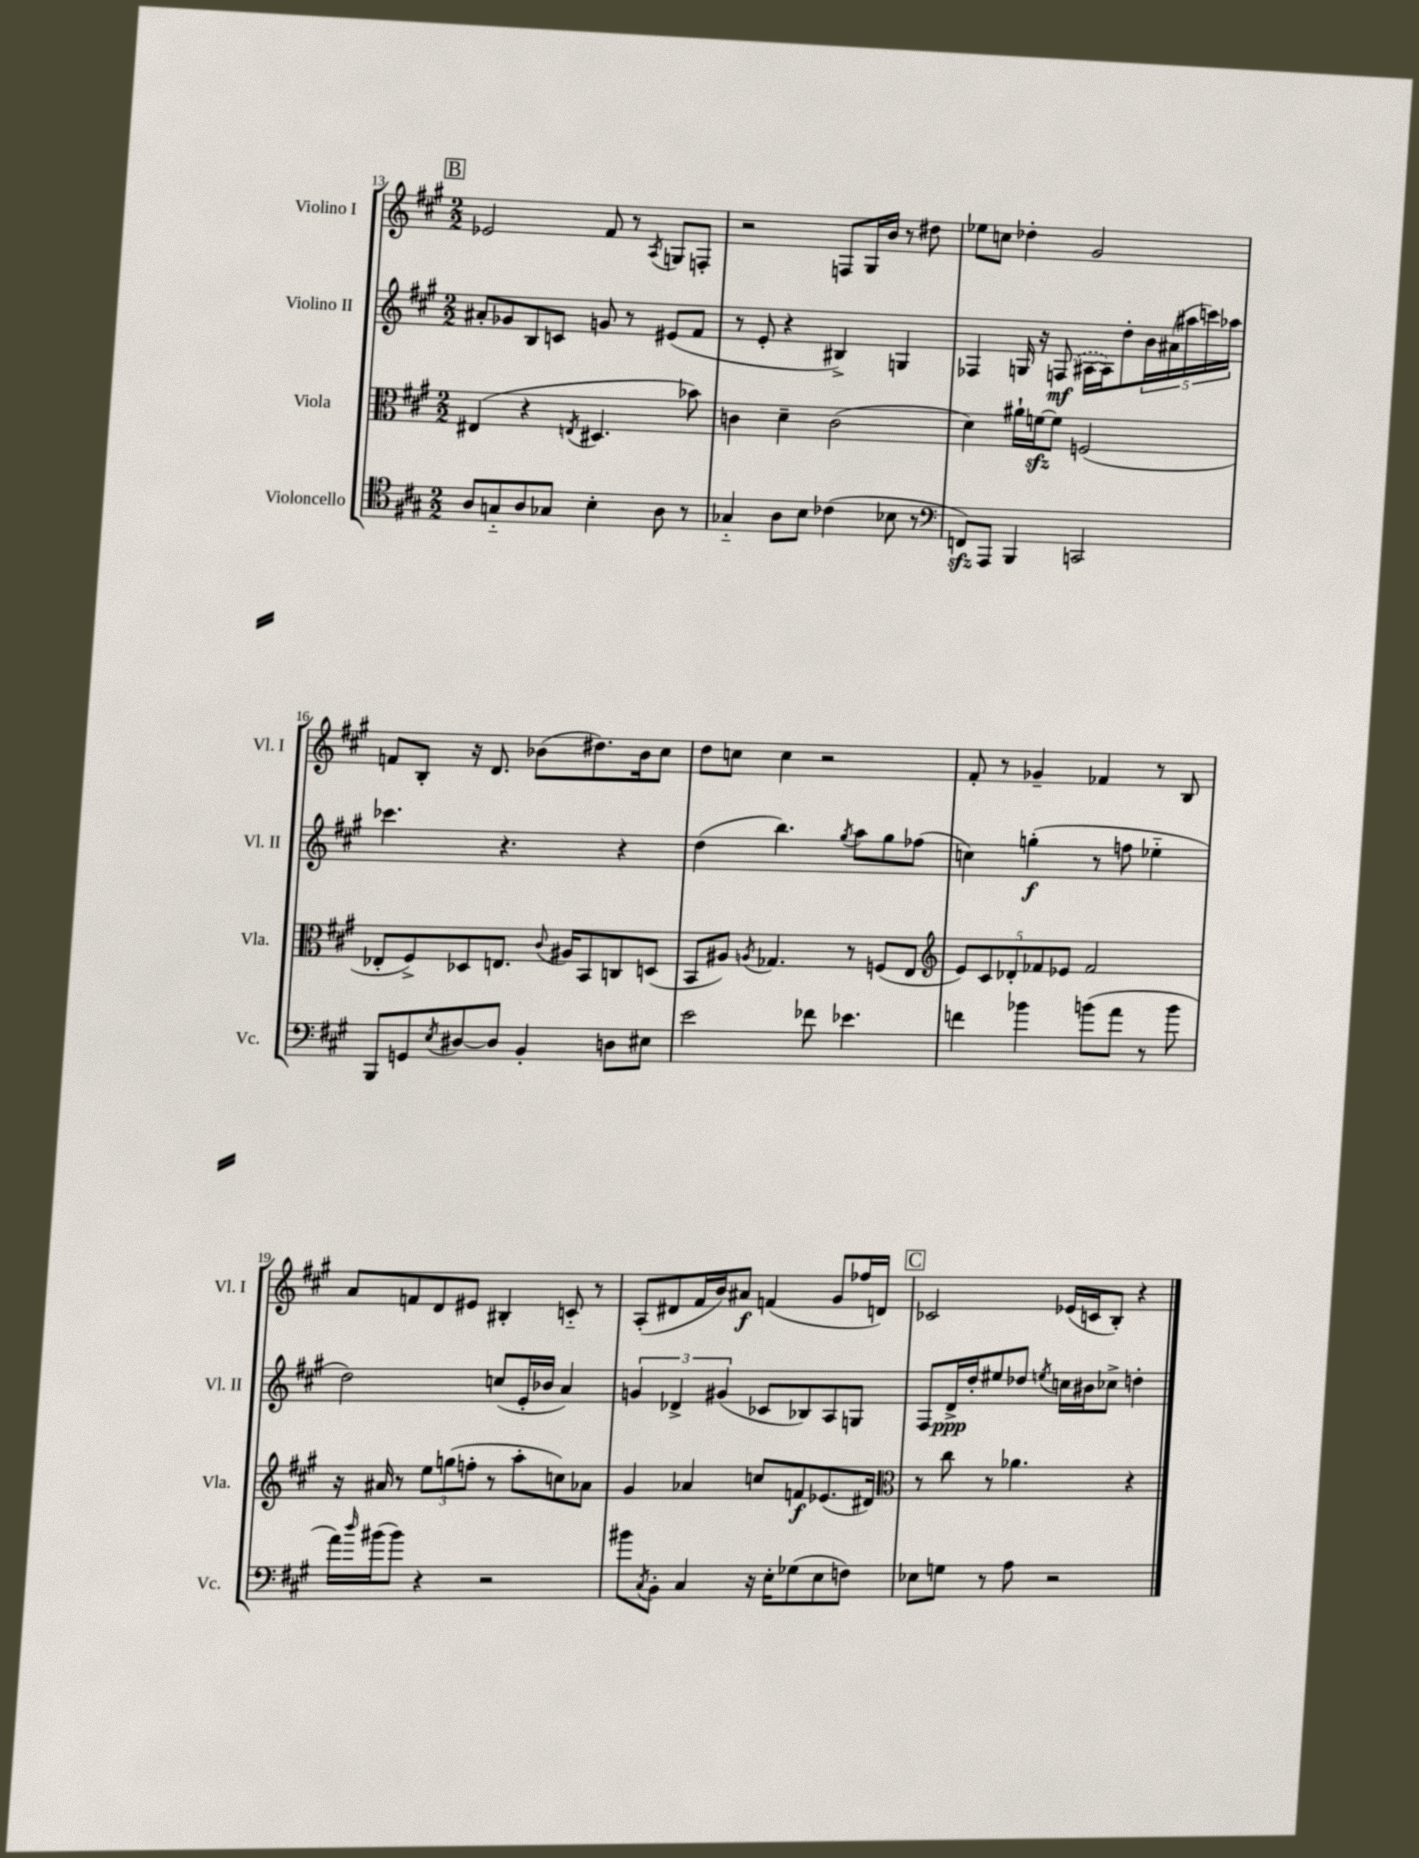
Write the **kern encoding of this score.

**kern	**kern	**dynam	**kern	**dynam	**kern	**dynam
*part4	*part3	*part3	*part2	*part2	*part1	*part1
*staff4	*staff3	*staff3	*staff2	*staff2	*staff1	*staff1
*I"Violoncello	*I"Viola	*	*I"Violino II	*	*I"Violino I	*
*I'Vc.	*I'Vla.	*	*I'Vl. II	*	*I'Vl. I	*
*clefC4	*clefC3	*	*clefG2	*	*clefG2	*
*k[f#c#g#]	*k[f#c#g#]	*	*k[f#c#g#]	*	*k[f#c#g#]	*
*M2/2	*M2/2	*	*M2/2	*	*M2/2	*
!!LO:REH:place=s1:t=B
=13	=13	=13	=13	=13	=13	=13
8A/L	(4E#X/	.	8a#X'/L	.	2e-X/	.
8Gn/	.	.	8g-X/	.	.	.
8A/	4r	.	8B/	.	.	.
8G-X/J	.	.	8cn/J	.	.	.
.	8qEn/	.	.	.	.	.
4B'\	4.D#X/	.	8gn/	.	8f#/	.
.	.	.	8r	.	8r	.
.	.	.	.	.	8qA/	.
8A\	.	.	(8e#X/L	.	8Gn/L	.
8r	8b-X\)	.	8f#/J	.	8Fn'/J	.
=14	=14	=14	=14	=14	=14	=14
4G-X/	4cn\	.	8r	.	2r	.
.	.	.	8e'/	.	.	.
8A\L	4d~\	.	4r	.	.	.
8B\J	.	.	.	.	.	.
(4c-X\	(2c\	.	4B#X^/)	.	8Fn/L	.
.	.	.	.	.	16G#/L	.
.	.	.	.	.	16b/JJ	.
8B-X\	.	.	4Gn/	.	8r	.
8r	.	.	.	.	8dd#X\	.
=15	=15	=15	=15	=15	=15	=15
*clefF4	*	*	*	*	*	*
8FFnzz/L)	4d\)	.	4F-X/	.	8ee-X\L	.
8AAA/J	.	.	.	.	8ccn\J	.
4BBB/	16a#X`\LL	.	16Gn/	.	4dd-X'\	.
.	[16fnzz\J	.	16r	.	.	.
.	8f\J]	.	(8Fn/	mf	.	.
2CCn/	(2Fn/	.	[16A#X\LL	.	2g#/	.
.	.	.	16A#\J])	.	.	.
.	.	.	8dd'\	.	.	.
.	.	.	20b\L	.	.	.
.	.	.	(20a#X\	.	.	.
.	.	.	20aa#X\	.	.	.
.	.	.	20cccn\)	.	.	.
.	.	.	20aa-X\JJ	.	.	.
!!LO:LB:g=z
=16	=16	=16	=16	=16	=16	=16
8BBB/L	8E-X'/L	.	4.ccc-X\	.	8fn/L	.
8GGn/	8F#^/)	.	.	.	8B'/J	.
8qE/	.	.	.	.	.	.
[8D#X/	8D-X/	.	.	.	16r	.
.	.	.	.	.	8.d/	.
8D#/J]	8.En/J	.	4.r	.	.	.
4BB'/	.	.	.	.	(8b-X\L	.
.	8qqc#/	.	.	.	.	.
.	16A#X/KL	.	.	.	.	.
.	8BB/	.	.	.	8.dd#X\)	.
8Dn\L	8Cn/	.	4r	.	.	.
.	.	.	.	.	16b-\k	.
8E#X\J	(8Dn/J	.	.	.	8cc#\J	.
=17	=17	=17	=17	=17	=17	=17
2e\	8BB/L	.	(4dd\	.	8dd\L	.
.	8A#X/J)	.	.	.	8ccn\J	.
.	8qAn/	.	.	.	.	.
.	4.G-X/	.	4.bb\)	.	4cc\	.
8f-X\	.	.	.	.	2r	.
.	.	.	8qgg#/	.	.	.
4.e-X\	8r	.	8aa\L	.	.	.
.	(8Fn/L	.	8gg#\	.	.	.
.	8E/J	.	(8ff-X\J	.	.	.
=18	=18	=18	=18	=18	=18	=18
*	*clefG2	*	*	*	*	*
4fn\	10e/L)	.	4ccn\)	.	8f#'/	.
.	10c#/	.	.	.	.	.
.	.	.	.	.	8r	.
.	10d-X'/	.	.	.	.	.
4b-X\	.	.	(4ggn'\	f	4g-X~/	.
.	10f-X/	.	.	.	.	.
.	10e-X/J	.	.	.	.	.
(8bn\L	2f-/	.	8r	.	4f-X/	.
8a\J	.	.	8ffn\	.	.	.
8r	.	.	4ee-X\	.	8r	.
8b\	.	.	.	.	8B/	.
!!LO:LB:g=z
=19	=19	=19	=19	=19	=19	=19
16a\LL)	16r	.	2dd\)	.	8a/L	.
16qqdd/	.	.	.	.	.	.
(16b#X\J	16a#X/	.	.	.	.	.
8b#\J)	8r	.	.	.	8fn/	.
4r	12ee\L	.	.	.	8d/	.
.	(12ggn\	.	.	.	.	.
.	.	.	.	.	8e#X/J	.
.	12ffn'\J	.	.	.	.	.
2r	8r	.	(8ccn/L	.	4B#X'/	.
.	8aa'\L	.	16e'/L	.	.	.
.	.	.	16b-X/JJ	.	.	.
.	8ccn\)	.	4a/)	.	8cn/	.
.	8a-X\J	.	.	.	8r	.
=20	=20	=20	=20	=20	=20	=20
8b#X\L	4g#/	.	6gn/	.	(8A'/L	.
8qC#/	.	.	.	.	.	.
8BB'\J	.	.	.	.	8d#X/	.
.	.	.	6d-X^/	.	.	.
4C#/	4a-X/	.	.	.	16f#/L	.
.	.	.	.	.	16b/J)	.
.	.	.	(6g#X/	.	.	.
.	.	.	.	.	8a#X/J	f
16r	8ccn/L	.	8c-X/L	.	(4fn/	.
16E'\KL	.	.	.	.	.	.
(8G-X\	8fn/	f	8B-X/)	.	.	.
8E\	(8.e-X/	.	8A/	.	8g#/L	.
8Fn\J)	.	.	8Gn/J	.	16ff-X/L	.
.	16d#X/Jk)	.	.	.	16dn/JJ)	.
!!LO:REH:place=s1:t=C
=21	=21	=21	=21	=21	=21	=21
*	*clefC3	*	*	*	*	*
8E-X\L	8r	.	8F#/L	.	2c-X/	.
8Gn\J	8cc#\	.	16d^/L	ppp	.	.
.	.	.	16dd'/J	.	.	.
8r	8r	.	8ee#X/	.	.	.
8A\	4.a-X\	.	8dd-X/J	.	.	.
.	.	.	8qeen/	.	.	.
2r	.	.	16ccn\LL	.	(16e-X/LL	.
.	.	.	16b#X\J	.	16cn/J	.
.	.	.	8cc-X^\J	.	8B'/J)	.
.	4r	.	4ddn'\	.	4r	.
==	==	==	==	==	==	==
*-	*-	*-	*-	*-	*-	*-
